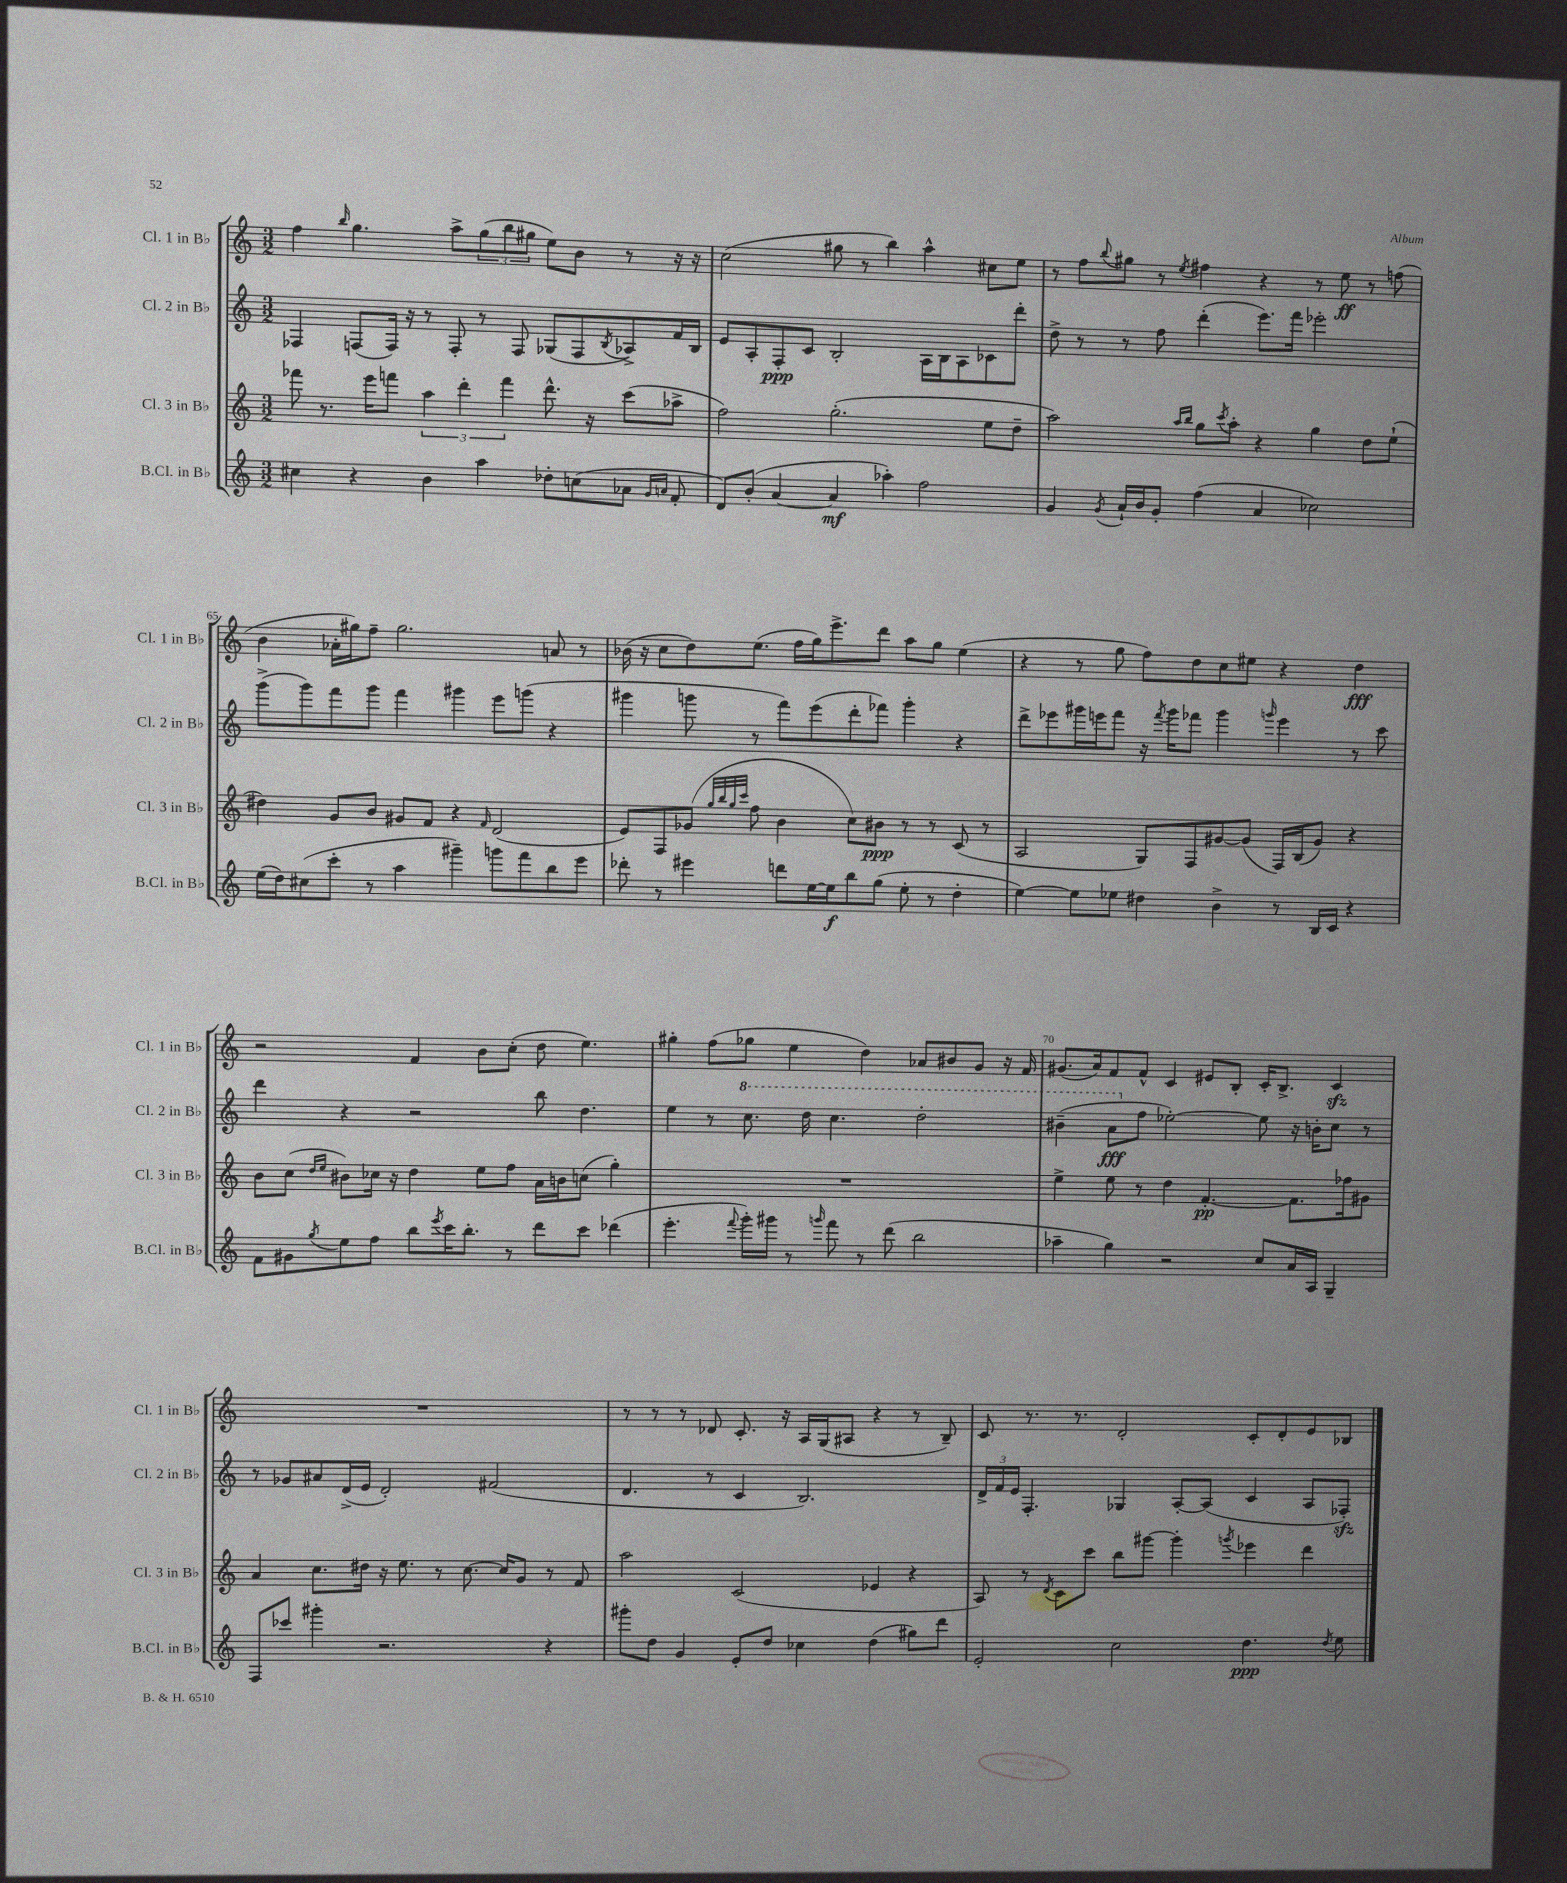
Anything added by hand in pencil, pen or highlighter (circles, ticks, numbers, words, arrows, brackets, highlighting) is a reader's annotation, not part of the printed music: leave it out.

**kern	**kern	**kern	**kern
*staff4	*staff3	*staff2	*staff1
*clefG2	*clefG2	*clefG2	*clefG2
*k[]	*k[]	*k[]	*k[]
*M3/2	*M3/2	*M3/2	*M3/2
4cc#	8fff-	4F-	4ff
.	8.r	.	.
.	.	.	16qqbb
4r	.	(8F	4.gg
.	16eee	.	.
.	8fff	16F)	.
.	.	16r	.
4b	6aa	8r	.
.	.	8F'	8aa^
.	6ddd'	.	.
4aa	.	8r	(12gg
.	6fff	.	12bb
.	.	8F	.
.	.	.	12gg#
8dd-'	8.ddd^^	(8G-	8ee)
(8cc	.	8F	8b
.	16r	.	.
.	.	8qB	.
8a-	(8ccc	8A-^)	8r
16qqg	.	.	.
16qqa	.	.	.
8f'	8aa-^	16f	16r
.	.	16B	16r
=	=	=	=
8d)	2ff)	8e	(2cc
(8b'	.	8A'	.
[4a	.	8F'	.
.	.	8c	.
4a]	(2.gg'	2B'	8gg#
.	.	.	8r
4aa-')	.	.	4bb)
2ff	.	16A	4aa^^
.	.	16B	.
.	.	8A	.
.	8ee	8c-	8cc#
.	8dd~	8ddd'	8ee
=	=	=	=
4g	2aa)	8dd^	8r
.	.	8r	8ff
8qg	.	.	8qqbb
16a`	.	8r	8gg#
16b	.	.	.
8g'	.	8ff	8r
.	16qqaa	.	.
.	16qqbb	.	8qee
(4ff	8gg	(4ddd'	4ff#
.	8qccc	.	.
.	8aa'	.	.
4a	4r	8.eee)	4r
.	.	16fff	.
2cc-)	4gg	2eee-'	8r
.	.	.	8ee
.	8dd	.	8r
.	(8ee`	.	(8ff
=	=	=	=
(16ee	4dd#)	(8ggg^	4b
16dd)	.	.	.
(8cc#	.	8ggg)	.
8ccc'	8g	8fff	16a-'
.	.	.	16gg#)
8r	8b	8ggg	8ff~
4aa	8g#	4fff	2.gg#
.	8f	.	.
4ggg#~)	4r	4ggg#	.
.	16qqf	.	.
8ggg	(2d	8eee	.
8fff	.	(8ggg	.
8bb	.	4r	8a
8eee	.	.	8r
=	=	=	=
8ddd-'	8e)	4ggg#	(16b-
.	.	.	16r
8r	8F	.	8cc
4eee#	(8g-	8ggg	8dd)
.	32qqgg	.	.
.	32qqbb	.	.
.	32qqgg	.	.
.	32qqccc	.	.
.	8ff	8r	(8.ee
8ddd	4b	8fff)	.
.	.	.	16ff
[16ee	.	(8eee	16gg)
16ee]	.	.	8.eee^
8bb	8cc)	8ddd'	.
(8gg	8b#	8fff-)	8ddd
8ee'	8r	4ggg'	8aa
8r	8r	.	8gg
4dd'	(8c	4r	(4ee
.	8r	.	.
=	=	=	=
[4ee)	2A	8ddd^	4r
.	.	8eee-	.
8ee]	.	16ggg#	8r
.	.	16eee	.
8ee-	.	8fff	8gg
4dd#	8G)	16r	8ff)
.	.	8qfff	.
.	.	16ggg#	.
.	8F	8fff-	8dd
4b^	[8g#	4ggg#	8cc
.	(8g#]	.	8ee#
.	.	16qqggg	.
8r	16F)	4eee	4r
.	(16B	.	.
16B	8g#)	.	.
16c	.	.	.
4r	4r	8r	4dd
.	.	8ccc	.
=	=	=	=
8f	8b	4ddd	2r
8g#	(8cc	.	.
.	16qqdd	.	.
8qgg	16qqee	.	.
8ee	8b#)	4r	.
8ff	16cc-	.	.
.	16r	.	.
8bb	4dd	2r	4f
8qeee	.	.	.
16ccc	.	.	.
8.bb'	.	.	.
.	8ee	.	8b
8r	8ff	.	(8cc'
8ddd	16a	8bb	8dd
.	16b	.	.
8ccc	(8cc	4.dd	4.ee)
(4ddd-	4gg')	.	.
=	=	=	=
4.eee'	1.r	4ee	4gg#'
.	.	8r	(8ff
8qqfff	.	.	.
16ggg')	.	8.ccc	8gg-
16ggg#	.	.	.
8r	.	.	4ee
.	.	16ddd	.
16qqggg	.	.	.
8fff	.	4.ccc	.
8r	.	.	4dd)
(8ddd	.	.	.
2bb	.	2ddd'	8a-
.	.	.	8b#
.	.	.	8g
.	.	.	16r
.	.	.	16f
=	=	=	=
4aa-~	4ee^	(4bb#~	(8.g#
.	.	.	16a)
4gg)	8ee	8aa	8f
.	8r	8ff	8f^^
2r	4dd	[2ee-')	4c
.	[4.f'	.	8e#
.	.	.	8B'
8cc	.	8ee-]	16c'
.	.	.	8.B^
16a	8.f]	16r	.
16A	.	16b'	.
4G~	.	8cc	4c
.	16ff-	.	.
.	8g#	8r	.
=	=	=	=
8F	4a	8r	1.r
8ccc-	.	8g-	.
4ggg#'	8.cc	8a#	.
.	.	(16d^	.
.	16dd#	16e	.
2.r	16r	2d')	.
.	8.ee	.	.
.	8r	.	.
.	[8.cc	.	.
.	.	(2f#	.
.	16cc]	.	.
.	8g	.	.
4r	8r	.	.
.	8f	.	.
=	=	=	=
8ggg#'	2aa	4.d	8r
8dd	.	.	8r
4g	.	.	8r
.	.	8r	8d-
8e'	(2c	4c	8.c'
8dd	.	.	.
.	.	.	16r
4cc-	.	2.B)	16A
.	.	.	(16G
.	.	.	8A#
(4dd	4e-	.	4r
8gg#)	4r	.	8r
8ddd	.	.	8B~)
=	=	=	=
2e'	8A)	24d^	8c
.	.	24f	.
.	.	24e	.
.	8r	4.F'	8.r
.	8qd	.	.
.	8c	.	.
.	.	.	8.r
.	8ccc	.	.
2cc	8bb	4G-	2d'
.	[8ggg#	.	.
.	4ggg#']	[8A'	.
.	.	(8A]	.
.	8qggg	.	.
4.dd	4eee-	4c	8c'
.	.	.	8d'
.	4ddd	8A	8e
8qdd	.	.	.
8ee	.	8F-')	8B-
==	==	==	==
*-	*-	*-	*-
